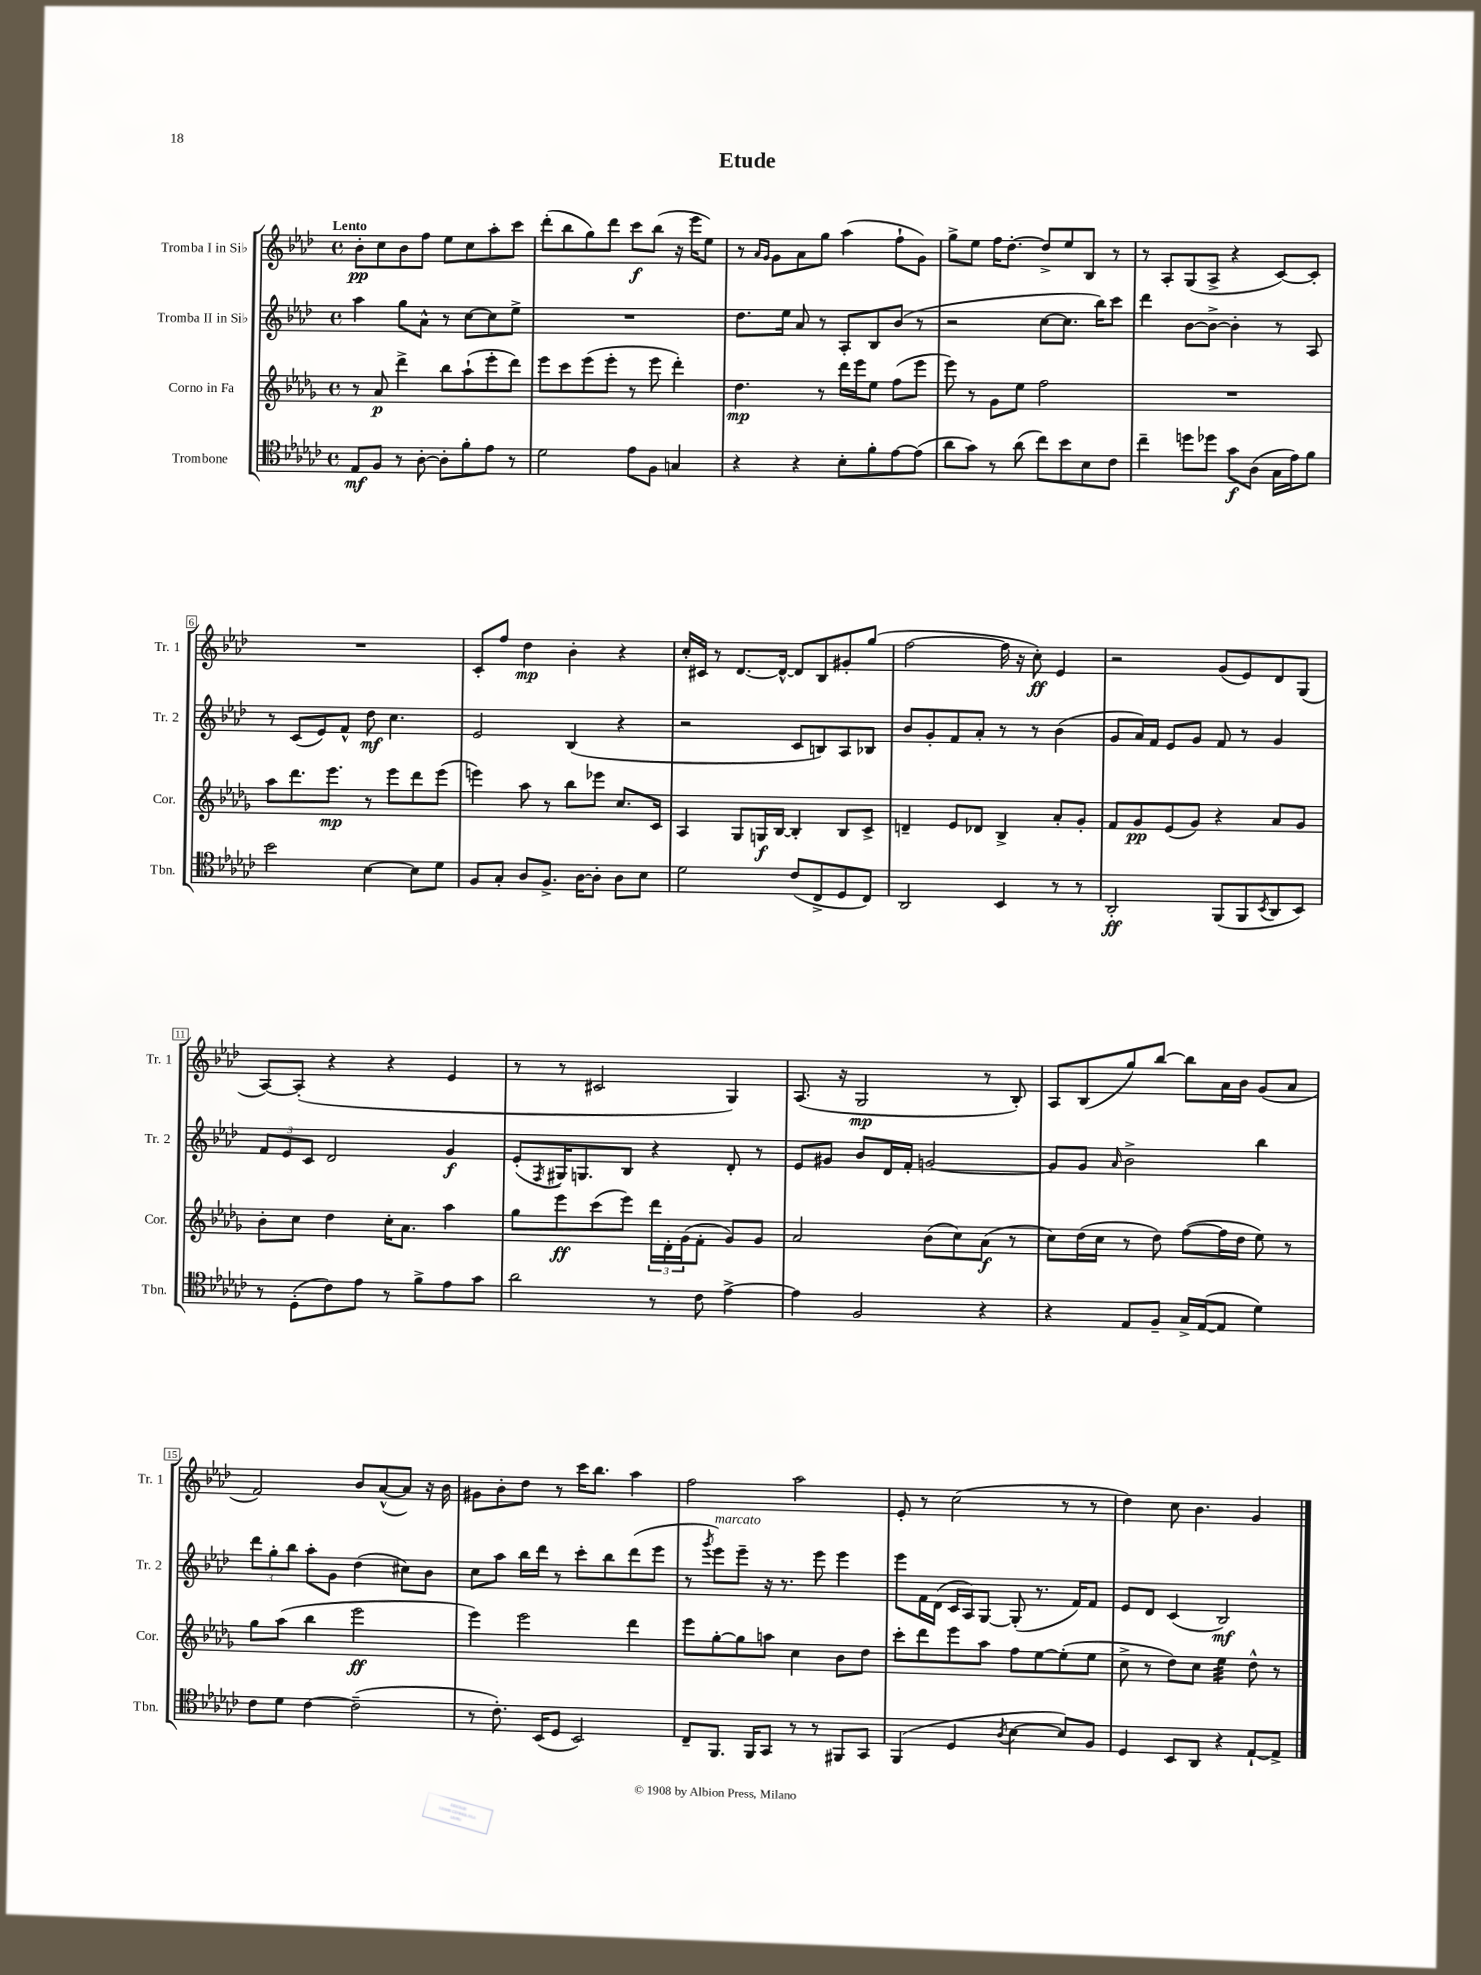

**kern	**dynam	**kern	**dynam	**kern	**dynam	**kern	**dynam
*part4	*part4	*part3	*part3	*part2	*part2	*part1	*part1
*staff4	*staff4	*staff3	*staff3	*staff2	*staff2	*staff1	*staff1
*I"Trombone	*	*I"Corno in Fa	*	*I"Tromba II in Si♭	*	*I"Tromba I in Si♭	*
*I'Tbn.	*	*I'Cor.	*	*I'Tr. 2	*	*I'Tr. 1	*
*clefC4	*	*clefG2	*	*clefG2	*	*clefG2	*
*k[b-e-a-d-g-c-]	*	*k[b-e-a-d-g-]	*	*k[b-e-a-d-]	*	*k[b-e-a-d-]	*
*M4/4	*	*M4/4	*	*M4/4	*	*M4/4	*
*met(c)	*	*met(c)	*	*met(c)	*	*met(c)	*
=1	=1	=1	=1	=1	=1	=1	=1
!	!	!	!	!	!	!LO:TX:a:B:t=Lento	!
8E-/L	mf	8r	.	4aa-\	.	8b-'\L	pp
8F/J	.	8a-/	p	.	.	8cc\	.
8r	.	4ddd-^\	.	8gg\L	.	8b-\	.
[8A-'\	.	.	.	8a-^^\J	.	8ff\J	.
8A-'\L]	.	8bb-\L	.	8r	.	8ee-\L	.
8f'\	.	(8aa-`\	.	[8cc\L	.	8cc\	.
8e-\J	.	8eee-'\	.	8cc\]	.	8aa-'\	.
8r	.	8ddd-\J)	.	8ee-^\J	.	8ccc\J	.
=2	=2	=2	=2	=2	=2	=2	=2
2d-\	.	8eee-\L	.	1r	.	(8ddd-'\L	.
.	.	8ccc\	.	.	.	8bb-\	.
.	.	(8eee-\	.	.	.	8gg\)	.
.	.	8eee-'\J	.	.	.	8ddd-\J	.
8e-\L	.	8r	.	.	.	8ccc\L	f
8F\J	.	8eee-\	.	.	.	(8bb-\J	.
4Gn/	.	4ddd-'\)	.	.	.	16r	.
.	.	.	.	.	.	16eee-\KL	.
.	.	.	.	.	.	8ee-\J)	.
=3	=3	=3	=3	=3	=3	=3	=3
4r	.	4.dd-\	mp	8.dd-\L	.	8r	.
.	.	.	.	.	.	16qqa-/LL	.
.	.	.	.	.	.	16qqg/JJ	.
.	.	.	.	.	.	8g\L	.
.	.	.	.	16ee-\Jk	.	.	.
4r	.	.	.	8a-/	.	8a-\	.
.	.	8r	.	8r	.	8gg\J	.
8B-'\L	.	16ddd-\LL	.	8A-'/L	.	(4aa-\	.
.	.	16eee-\J	.	.	.	.	.
8f'\	.	8ee-\J	.	8B-/	.	.	.
[8e-\	.	(8ff\L	.	(8b-/J	.	8ff`\L	.
(8e-\J]	.	8eee-\J	.	8r	.	8g\J)	.
=4	=4	=4	=4	=4	=4	=4	=4
8a-\L	.	8eee-\)	.	2r	.	8gg^\L	.
8g-\J)	.	8r	.	.	.	8ee-\J	.
8r	.	8g-\L	.	.	.	16ff\KL	.
.	.	.	.	.	.	[8.dd-'\J	.
(8a-\	.	8ee-\J	.	.	.	.	.
8cc-\L)	.	2ff\	.	[8cc\L	.	8dd-^/L]	.
8b-\	.	.	.	8.cc\J]	.	8ee-/	.
8B-\	.	.	.	.	.	8B-/J	.
.	.	.	.	16bb-\KL)	.	.	.
8c-\J	.	.	.	8ccc\J	.	8r	.
=5	=5	=5	=5	=5	=5	=5	=5
4cc-~\	.	1r	.	4ddd-\	.	8r	.
.	.	.	.	.	.	8A-'/L	.
8ddn\L	.	.	.	[8b-\L	.	(8G/	.
8dd-X\J	.	.	.	8b-^\J_	.	8A-^/J	.
8g-\L	f	.	.	4b-'\]	.	4r	.
(8A-\J	.	.	.	.	.	.	.
16G-\LL	.	.	.	8r	.	[8c/L)	.
16e-\J)	.	.	.	.	.	.	.
8f\J	.	.	.	8A-/	.	8c'/J]	.
!!LO:LB:g=z
=6	=6	=6	=6	=6	=6	=6	=6
2b-\	.	8aa-\L	.	8r	.	1r	.
.	.	8.ddd-\	.	(8c/L	.	.	.
.	.	.	.	8e-/)	.	.	.
.	.	8.eee-\J	mp	.	.	.	.
.	.	.	.	8f^^/J	.	.	.
[4B-\	.	8r	.	8dd-\	mf	.	.
.	.	8eee-\L	.	4.cc\	.	.	.
8B-\L]	.	8ddd-\	.	.	.	.	.
8d-\J	.	(8eee-\J	.	.	.	.	.
=7	=7	=7	=7	=7	=7	=7	=7
8F/L	.	4eeen\)	.	2e-/	.	8c'/L	.
8G-'/J	.	.	.	.	.	8ff/J	.
8A-/L	.	8aa-\	.	.	.	4dd-\	mp
8.F^/J	.	8r	.	.	.	.	.
.	.	8bb-\L	.	(4B-/	.	4b-'\	.
[16A-\KL	.	.	.	.	.	.	.
8A-'\J]	.	8eee-X\J	.	.	.	.	.
8A-\L	.	8.cc/L	.	4r	.	4r	.
8B-\J	.	.	.	.	.	.	.
.	.	16c/Jk	.	.	.	.	.
=8	=8	=8	=8	=8	=8	=8	=8
2d-\	.	4A-/	.	2r	.	16cc'/LL	.
.	.	.	.	.	.	16c#X/JJ	.
.	.	.	.	.	.	8r	.
.	.	8G-/L	.	.	.	[8.d-/L	.
.	.	16Gn/L	f	.	.	.	.
.	.	[16B-/JJ	.	.	.	16d-^^/Jk_	.
(8c-/L	.	4B-'/]	.	8c/L	.	8d-/L]	.
8C-^/	.	.	.	8Bn/)	.	8B-/	.
8D-/	.	8B-/L	.	8A-/	.	8g#X'/	.
8C-/J)	.	8c^/J	.	8B-X/J	.	(8gg/J	.
=9	=9	=9	=9	=9	=9	=9	=9
2AA-/	.	4dn~/	.	8b-/L	.	[2ff\	.
.	.	.	.	8g'/	.	.	.
.	.	8e-/L	.	8f/	.	.	.
.	.	8d-X/J	.	8a-'/J	.	.	.
4BB-/	.	4B-^/	.	8r	.	16ff\]	.
.	.	.	.	.	.	16r	.
.	.	.	.	8r	.	8cc'\)	ff
8r	.	8a-'/L	.	(4b-\	.	4e-/	.
8r	.	8g-'/J	.	.	.	.	.
=10	=10	=10	=10	=10	=10	=10	=10
2AA-'/	ff	8f/L	.	8g/L	.	2r	.
.	.	8g-/	pp	16a-/L)	.	.	.
.	.	.	.	16f/JJ	.	.	.
.	.	(8e-/	.	8e-/L	.	.	.
.	.	8g-/J)	.	8g/J	.	.	.
(8FF/L	.	4r	.	8f/	.	(8g/L	.
8FF/	.	.	.	8r	.	8e-/)	.
8qBB-/	.	.	.	.	.	.	.
8AA-/	.	8a-/L	.	4g/	.	8d-/	.
8BB-/J)	.	8g-/J	.	.	.	(8G/J	.
!!LO:LB:g=z
=11	=11	=11	=11	=11	=11	=11	=11
8r	.	8b-'\L	.	12f/L	.	[8A-/L)	.
.	.	.	.	12e-/	.	.	.
(8D-'\L	.	8cc\J	.	.	.	(8A-'/J]	.
.	.	.	.	12c/J	.	.	.
8c-\)	.	4dd-\	.	2d-/	.	4r	.
8e-\J	.	.	.	.	.	.	.
8r	.	16cc'\KL	.	.	.	4r	.
.	.	8.a-\J	.	.	.	.	.
8f^\L	.	.	.	.	.	.	.
8e-\	.	4aa-\	.	4g/	f	4e-/	.
8g-\J	.	.	.	.	.	.	.
=12	=12	=12	=12	=12	=12	=12	=12
2a-\	.	8gg-\L	.	(8e-'/L	.	8r	.
.	.	.	.	8qF/	.	.	.
.	.	8eee-\	ff	16G#X/K)	.	8r	.
.	.	.	.	8.Gn/	.	.	.
.	.	(8ccc\	.	.	.	2c#X/	.
.	.	8eee-\J)	.	8B-/J	.	.	.
8r	.	24ddd-\LL	.	4r	.	.	.
.	.	24d-'\	.	.	.	.	.
.	.	(24g-\J	.	.	.	.	.
8c-\	.	8f'\J	.	.	.	.	.
[4e-^\	.	8g-/L)	.	8d-'/	.	4G/)	.
.	.	8g-/J	.	8r	.	.	.
=13	=13	=13	=13	=13	=13	=13	=13
4e-\]	.	2a-/	.	8e-/L	.	(8.A-/	.
.	.	.	.	8g#X/J	.	.	.
.	.	.	.	.	.	16r	.
2F/	.	.	.	8b-/L	.	2G/	mp
.	.	.	.	16d-/L	.	.	.
.	.	.	.	16f'/JJ	.	.	.
.	.	(8b-\L	.	[2gn/	.	.	.
.	.	8cc\)	.	.	.	.	.
4r	.	(8a-\J	f	.	.	8r	.
.	.	8r	.	.	.	8B-'/)	.
=14	=14	=14	=14	=14	=14	=14	=14
4r	.	8cc\L)	.	8g/L]	.	8A-/L	.
.	.	(16dd-\L	.	8g/J	.	(8B-/	.
.	.	16cc\JJ	.	.	.	.	.
.	.	.	.	16qqa-/	.	.	.
8E-/L	.	8r	.	2b-^\	.	8gg/)	.
8F~/J	.	8dd-\)	.	.	.	[8bb-/J	.
16G-^/LL	.	([8ff\L	.	.	.	8bb-\L]	.
([16E-/J	.	.	.	.	.	.	.
8E-/J]	.	16ff\L]	.	.	.	16a-\L	.
.	.	16dd-\JJ	.	.	.	16b-\JJ	.
4d-\)	.	8ee-\)	.	4bb-\	.	(8g/L	.
.	.	8r	.	.	.	8a-/J	.
!!LO:LB:g=z
=15	=15	=15	=15	=15	=15	=15	=15
8c-\L	.	8gg-\L	.	12ddd-\L	.	2f/)	.
.	.	.	.	12gg'\	.	.	.
8d-\J	.	(8aa-\J	.	.	.	.	.
.	.	.	.	12bb-\J	.	.	.
[4c-\	.	4bb-\	.	8aa-'\L	.	.	.
.	.	.	.	8g\J	.	.	.
(2c-~\]	.	2eee-\	ff	(4dd-\	.	8b-/L	.
.	.	.	.	.	.	([8a-^^/	.
.	.	.	.	8cc#X\L)	.	8a-/J])	.
.	.	.	.	8b-\J	.	16r	.
.	.	.	.	.	.	16b-\	.
=16	=16	=16	=16	=16	=16	=16	=16
8r	.	4eee-\)	.	8cc\L	.	8g#X\L	.
8.c-'\)	.	.	.	8aa-\J	.	8b-'\	.
.	.	2eee-\	.	16bb-\LL	.	8dd-\J	.
(16BB-/KL	.	.	.	16ddd-\JJ	.	.	.
8D-/J	.	.	.	8r	.	8r	.
2BB-/)	.	.	.	8ccc'\L	.	16ccc\KL	.
.	.	.	.	.	.	8.bb-\J	.
.	.	.	.	8bb-\	.	.	.
.	.	4ddd-\	.	(8ddd-\	.	4aa-\	.
.	.	.	.	8eee-\J	.	.	.
=17	=17	=17	=17	=17	=17	=17	=17
8C-~/L	.	8eee-\L	.	8r	.	2ff\	.
.	.	.	.	8qggg/	.	.	.
!	!	!	!	!LO:TX:a:i:t=marcato	!	!	!
8.FF/J	.	[8gg-'\	.	8eee-\L)	.	.	.
.	.	8gg-\]	.	8eee-~\J	.	.	.
16FF/KL	.	.	.	.	.	.	.
8GG-/J	.	8aan\J	.	16r	.	.	.
.	.	.	.	8.r	.	.	.
8r	.	4cc\	.	.	.	2aa-\	.
8r	.	.	.	8eee-\	.	.	.
8FF#X/L	.	8b-\L	.	4eee-\	.	.	.
8GG-/J	.	8dd-\J	.	.	.	.	.
=18	=18	=18	=18	=18	=18	=18	=18
(4FF/	.	8ccc'\L	.	8eee-\L	.	8e-'/	.
.	.	8ddd-\	.	16f\L	.	8r	.
.	.	.	.	(16d-\JJ	.	.	.
4D-/	.	8eee-\	.	16c/LL	.	(2cc\	.
.	.	.	.	16A-/J)	.	.	.
.	.	8aa-\J	.	[8G/J	.	.	.
8qA-/	.	.	.	.	.	.	.
[4B-\	.	8ff\L	.	(8G'/]	.	.	.
.	.	[8ee-\	.	8.r	.	.	.
8B-/L])	.	(8ee-'\]	.	.	.	8r	.
.	.	.	.	16f/KL)	.	.	.
8F/J	.	8ee-\J	.	8f/J	.	8r	.
=19	=19	=19	=19	=19	=19	=19	=19
4D-/	.	8cc^\	.	8e-/L	.	4dd-\)	.
.	.	8r	.	8d-/J	.	.	.
8BB-/L	.	8dd-\L)	.	(4c/	.	8cc\	.
8AA-/J	.	8cc\J	.	.	.	4.b-\	.
*	*	*tremolo	*	*	*	*	*
4r	.	32ee-\LLL	.	2B-/)	mf	.	.
.	.	32ee-\	.	.	.	.	.
.	.	32ee-\	.	.	.	.	.
.	.	32ee-\	.	.	.	.	.
.	.	32ee-\	.	.	.	.	.
.	.	32ee-\	.	.	.	.	.
.	.	32ee-\	.	.	.	.	.
.	.	32ee-\JJJ	.	.	.	.	.
*	*	*Xtremolo	*	*	*	*	*
[8E-`/L	.	8dd-^^\	.	.	.	4g/	.
8E-^/J]	.	8r	.	.	.	.	.
==	==	==	==	==	==	==	==
*-	*-	*-	*-	*-	*-	*-	*-
